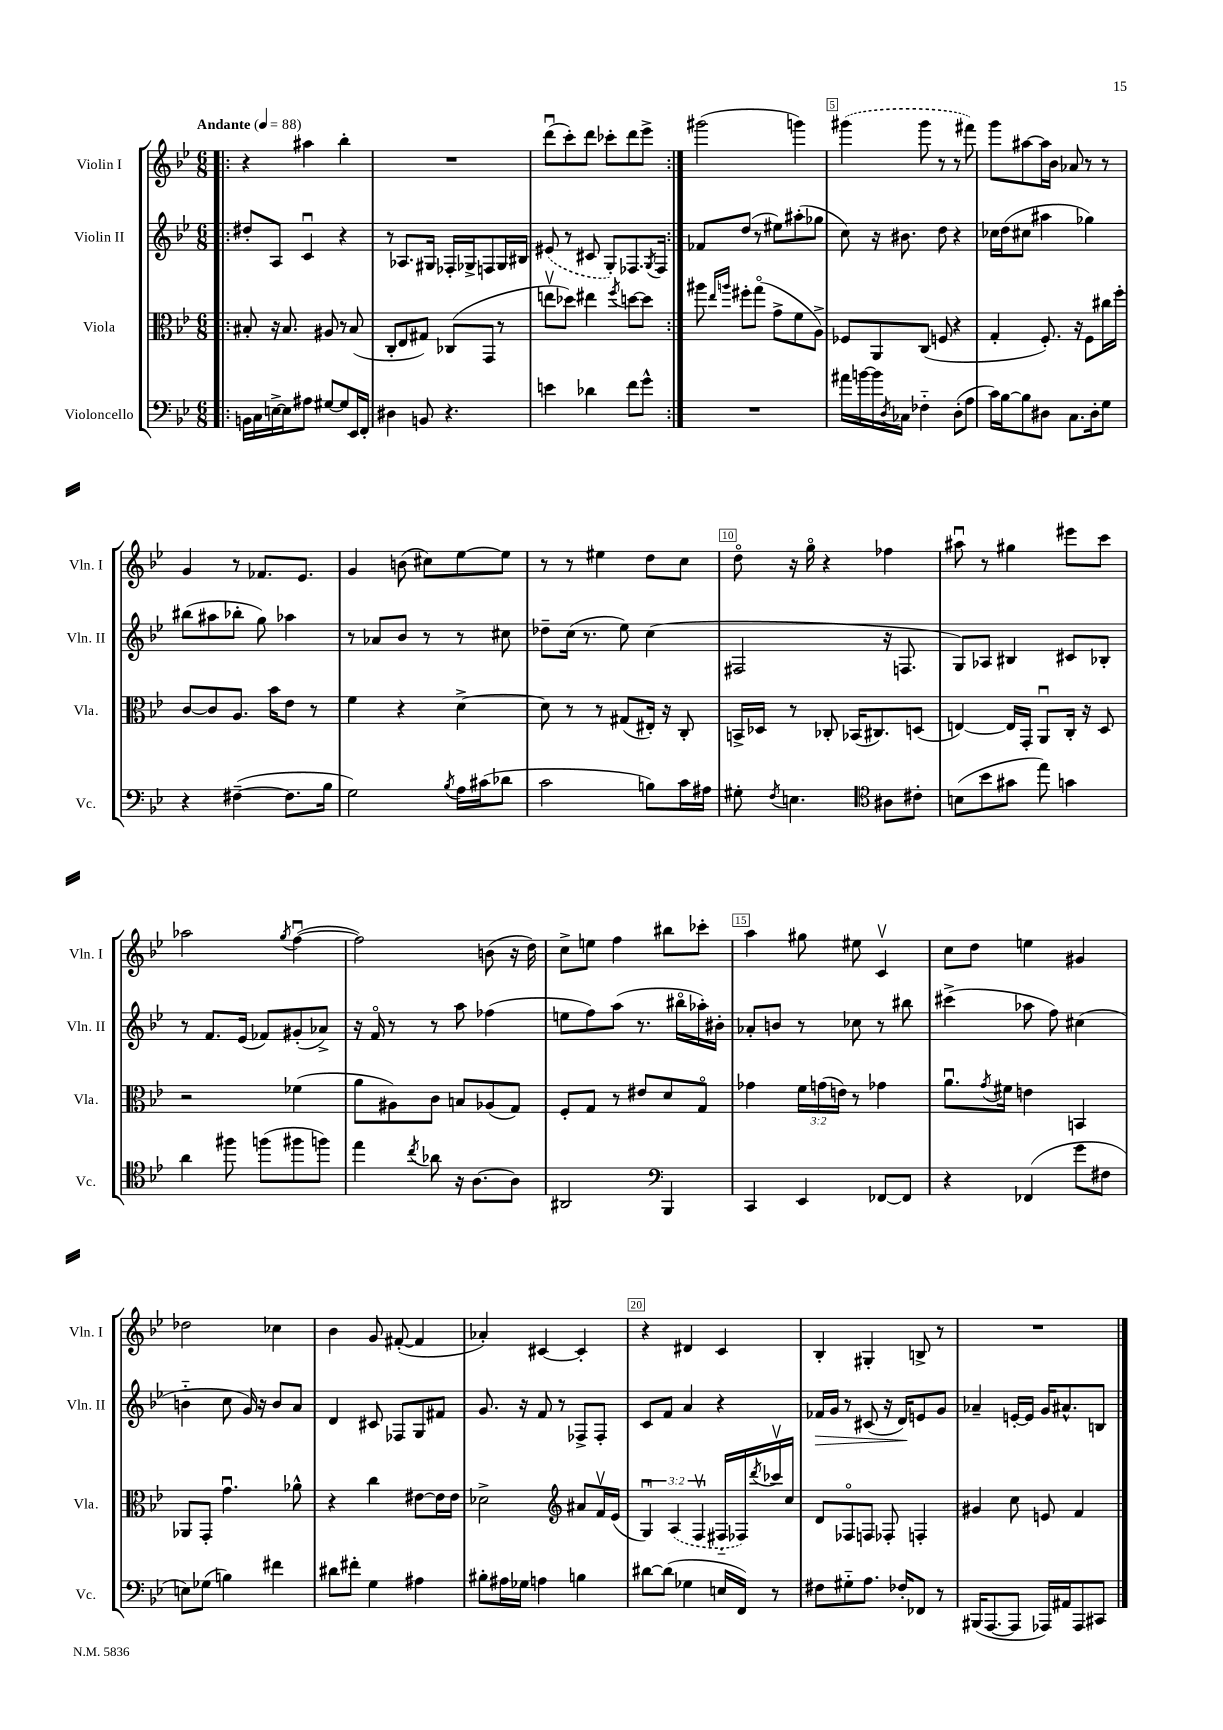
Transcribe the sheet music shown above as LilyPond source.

<<
\new StaffGroup <<
\new Staff = "s0" \with { instrumentName = "Violin I" shortInstrumentName = "Vln. I" } {
    \clef treble \key bes \major \numericTimeSignature \time 6/8 \tempo "Andante" 4 = 88
    \repeat volta 2 { \bar ".|:" r4 ais''4 bes''4-. |
    R2. |
    d'''8\downbow( c'''8-.) d'''8 ces'''8-. d'''8 ees'''8-> | }
    gis'''2( g'''4) |
    \once \slurDashed gis'''4( gis'''8 r8 r8 fis'''8) |
    g'''8 ais''8~ ais''16 bes'16 aes'8 r8 r8 |
    g'4 r8 fes'8. ees'8. |
    g'4 b'8( cis''8) ees''8~ ees''8 |
    r8 r8 eis''4 d''8 c''8 |
    d''8\flageolet r16 g''16\flageolet r4 fes''4 |
    ais''8\downbow r8 gis''4 eis'''8 c'''8 |
    aes''2 \acciaccatura { g''8 } f''4~\downbow( |
    f''2) b'8( r16 d''16) |
    c''8-> e''8 f''4 bis''8 ces'''8-. |
    a''4 gis''8 eis''8 c'4\upbow |
    c''8 d''8 e''4 gis'4 |
    des''2 ces''4 |
    bes'4 g'8 fis'8~-.( fis'4 |
    aes'4-.) cis'4~ cis'4-. |
    r4 dis'4 c'4 |
    bes4-. gis4-. b8-> r8 |
    R2. \bar "|." |
}
\new Staff = "s1" \with { instrumentName = "Violin II" shortInstrumentName = "Vln. II" } {
    \clef treble \key bes \major \numericTimeSignature \time 6/8
    \repeat volta 2 { \bar ".|:" dis''8-. a8 c'4\downbow r4 |
    r8 aes8. gis16 fes16-. ges16-> f8 ges16 bis16 |
    \once \slurDashed eis'8( r8 cis'8 g8-.) fes8. \acciaccatura { g8 } fes16 | }
    fes'8 d''8( r8 eis''8) ais''8-.( ges''8 |
    c''8) r16 bis'8. d''8 r4 |
    ces''16 d''16( cis''8 ais''4 ges''4) |
    bis''8( ais''8 bes''8-. g''8) aes''4 |
    r8 aes'8 bes'8 r8 r8 cis''8 |
    des''8-- c''16( r8. ees''8) c''4( |
    fis2 r16 f8. |
    g8) aes8 bis4 cis'8 bes8-. |
    r8 f'8. ees'16( fes'8) gis'8-.( aes'8->) |
    r16 f'16\flageolet r8 r8 a''8 fes''4( |
    e''8 f''8) a''8( r8. bis''16\flageolet aes''16-.) bis'16-. |
    aes'8-. b'8 r8 ces''8 r8 bis''8 |
    cis'''4->( aes''8 f''8) cis''4( |
    b'4-_ c''8 g'16) r16 b'8 a'8 |
    d'4 cis'8 fes8 g8 fis'8 |
    g'8. r16 f'8 r8 fes8-> fes8-. |
    c'8 f'8 a'4 r4 |
    fes'16\> g'16 r8 cis'8( r16 d'16\!) e'8 g'8 |
    aes'4-- e'16~-. e'16 g'16 ais'8.-^ b8 \bar "|." |
}
\new Staff = "s2" \with { instrumentName = "Viola" shortInstrumentName = "Vla." } {
    \clef alto \key bes \major \numericTimeSignature \time 6/8 \override Staff.TupletNumber.text = #tuplet-number::calc-fraction-text
    \repeat volta 2 { \bar ".|:" bis8-. r16 bis8. ais8 r8 bis8( |
    c8-. ees8 gis8) ces8( g,8 r8 |
    e''8\upbow des''8) eis''4 \acciaccatura { f''8 } d''8~ d''8 | }
    ais''8 \grace { ees''16 a''16 } fis''8-. g''8\flageolet( g'8-> f'8 a8->) |
    fes8 a,8 c8( f8 r4 |
    g4-. f8.-.) r16 f8 cis''16 f''16-. |
    c'8~ c'8 a8. bes'16 ees'8 r8 |
    f'4 r4 d'4~-> |
    d'8 r8 r8 gis8( eis16-.) r16 c8-. |
    b,16-> des16 r8 ces8-. bes,16( cis8.) d8( |
    e4~) e16 g,16-. a,8\downbow c16-. r16 d8 |
    r2 fes'4( |
    a'8 ais8) c'8 b8 aes8( g8) |
    f8-. g8 r8 eis'8 d'8 g8\flageolet |
    ges'4 \tuplet 3/2 { f'16 g'16( e'16) } r8 ges'4 |
    a'8.\downbow \acciaccatura { g'8 } fis'16 e'4 b,4 |
    aes,8 g,8-. g'4.\downbow aes'8-^ |
    r4 c''4 eis'8~ eis'16 eis'16 |
    des'2-> \clef treble ais'8 f'16\upbow ees'16( |
    \tuplet 3/2 { g4\downbow) \once \slurDashed a4( f4\upbow } fis16-_ fes16) \acciaccatura { d'''8 } ces'''16\upbow c''16 |
    d'8 fes8\flageolet f8 fes8-. f4-. |
    gis'4 c''8 e'8 f'4 \bar "|." |
}
\new Staff = "s3" \with { instrumentName = "Violoncello" shortInstrumentName = "Vc." } {
    \clef bass \key bes \major \numericTimeSignature \time 6/8
    \repeat volta 2 { \bar ".|:" b,16 c16 e16~-> e16 ais8 gis8~ gis8 ees,16 f,16-. |
    dis4 b,8 r4. |
    e'4 des'4 f'8 g'8-^ | }
    R2. |
    ais'16 b'16~ b'16 \acciaccatura { d8 } ces16 fes4-_ d8-.( a8 |
    c'16) bes16~ bes8 dis8 c8. dis16-. g8 |
    r4 fis4~--( fis8. bes16 |
    g2) \acciaccatura { bes8 } a16 cis'16( des'8 |
    c'2 b8) c'16 ais16 |
    gis8-. \acciaccatura { f8 } e4. \clef tenor ais8 cis'8-. |
    b8( bes'8 gis'8 ees''8) g'4 |
    a'4 fis''8 f''8( fis''8 f''8) |
    ees''4 \acciaccatura { c''8 } aes'8 r16 a8.~ a8 |
    ais,2 \clef bass bes,,4 |
    c,4 ees,4 fes,8~ fes,8 |
    r4 fes,4( g'8 fis8 |
    e8) ges8( b4) fis'4 |
    dis'8 fis'8-. g4 ais4 |
    bis8-. ais16 ges16 a4 b4 |
    dis'8~ dis'8( ges4 e16 f,16) r8 |
    fis8 gis8-_ a8. fes16-. fes,8 r8 |
    bis,,16( a,,8.~ a,,8 aes,,16) ais,16 aes,,8 cis,8 \bar "|." |
}
>>
>>
\layout { \context { \Score \override BarNumber.break-visibility = ##(#f #t #t) barNumberVisibility = #(every-nth-bar-number-visible 5) \override BarNumber.stencil = #(make-stencil-boxer 0.1 0.3 ly:text-interface::print) } }
